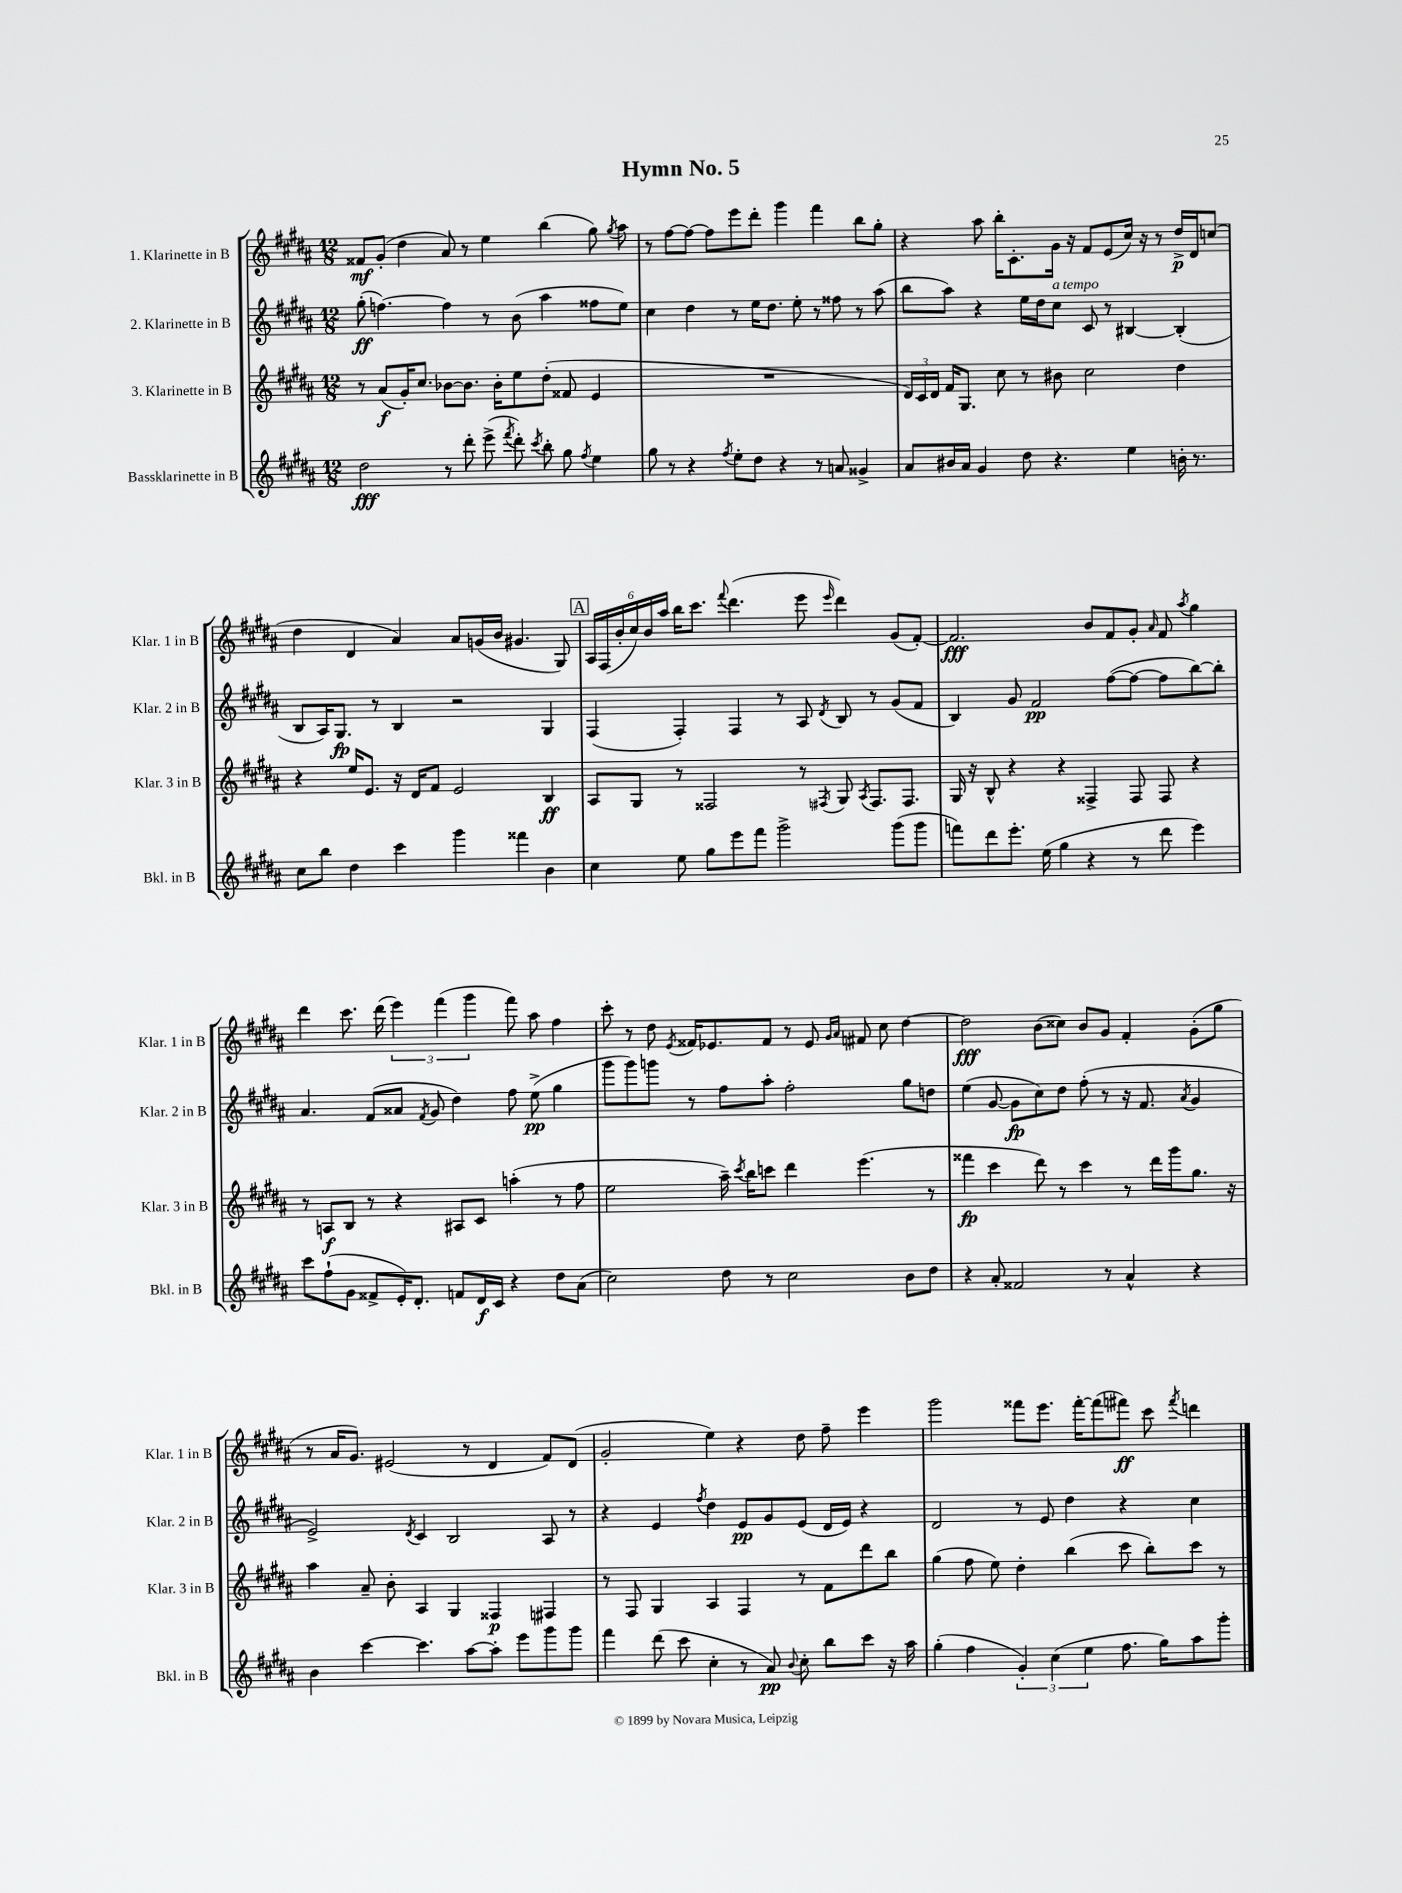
\header { title = "Hymn No. 5" }
<<
\new StaffGroup <<
\new Staff = "s0" \with { instrumentName = "1. Klarinette in B" shortInstrumentName = "Klar. 1 in B" } {
    \clef treble \key b \major \numericTimeSignature \time 12/8
    \autoBeamOff fisis'8[\mf gis'8]-.( dis''4 ais'8) r8 e''4 b''4( gis''8) \acciaccatura { gis''8 } ais''8 |
    r8 fis''8[~ fis''8]~ fis''8[ e'''8 dis'''8]-. gis'''4 fis'''4 b''8[ gis''8]-. |
    r4 ais''8 b''16[-. cis'8.-. gis'16] r16 fis'8[ e'8( cis''16]) r16 r8 dis''16[->\p dis'16 c''8]( |
    dis''4 dis'4 ais'4) ais'8[ g'16( b'16] gis'4. gis8) |
    \mark \markup { \box "A" } \tuplet 6/4 { ais16[ fis16( b'16-. cis''16) b'16 ais''16] } b''16[ cis'''8.] \appoggiatura { fis'''8 } dis'''4.( e'''8 \grace { e'''16 } dis'''4) gis'8[( fis'8]~-.) |
    fis'2.\fff b'8[ fis'8 gis'8]-. \grace { ais'16 } fis'8 \acciaccatura { ais''8 } gis''4 |
    dis'''4 cis'''8. dis'''16( \tuplet 3/2 { e'''4) fis'''4( gis'''4 } fis'''8) ais''8 fis''4 |
    cis'''8-. r8 dis''8 \acciaccatura { e'8 } fisis'16[ ees'8. fisis'8] r8 ees'8 \grace { gis'16[ ais'16] } fis'8 cis''8 dis''4~ |
    dis''2\fff b'8[( cisis''8]) b'8[ gis'8] fis'4-. gis'8[-.( gis''8] |
    r8 ais'16[ gis'8.]) eis'2( r8 dis'4 fis'8[) dis'8]( |
    gis'2-. e''4) r4 dis''8 fis''8-- e'''4 |
    gis'''2 fisis'''8[ e'''8.] fisis'''16[~-. fisis'''8( fis'''8]\ff) cis'''8 \acciaccatura { fis'''8 } d'''4 \bar "|." |
}
\new Staff = "s1" \with { instrumentName = "2. Klarinette in B" shortInstrumentName = "Klar. 2 in B" } {
    \clef treble \key b \major \numericTimeSignature \time 12/8
    \autoBeamOff gis''8-.\ff( f''4.~) f''4 r8 b'8( ais''4 fisis''8[ e''8]) |
    cis''4 dis''4 r8 e''16[ dis''8.] e''8-. r8 fisis''8 r8 ais''8( |
    b''8[ ais''8]) r4 e''16[ dis''16 cis''8]^\markup { \italic "a tempo" } cis'8 r8 bis4~ bis4-.( |
    b8[ ais16) gis8.]\fp r8 b4 r2 gis4 |
    \mark \markup { \box "A" } fis4( fis4-.) fis4 r8 ais8 \acciaccatura { dis'8 } b8 r8 gis'8[( fis'8] |
    b4) gis'8 fis'2\pp fis''8[~( fis''8]~ fis''8[ b''8~) b''8]-. |
    ais'4. fis'8[( aisis'8] \acciaccatura { fis'8 } gis'8 dis''4) fis''8 e''8->\pp( gis''4 |
    gis'''8[ gis'''8) g'''8] r8 fis''8[ ais''8]-. fis''2-. gis''8[ d''8] |
    e''4( gis'8~ gis'8[\fp cis''8) dis''8] fis''8-.( r8 r16 fis'8. \acciaccatura { ais'8 } gis'4 |
    e'2->) \acciaccatura { dis'8 } cis'4 b2 ais8 r8 |
    r4 e'4 \acciaccatura { fis''8 } dis''4 e'8[\pp gis'8 e'8]( dis'16[ e'16]) r4 |
    dis'2 r8 e'8 dis''4 r4 cis''4 \bar "|." |
}
\new Staff = "s2" \with { instrumentName = "3. Klarinette in B" shortInstrumentName = "Klar. 3 in B" } {
    \clef treble \key b \major \numericTimeSignature \time 12/8
    \autoBeamOff r8 ais'8[\f( gis'16-.) cis''8.] bes'8[~ bes'8.] bes'16[-. e''8 dis''8]-.( fisis'8 e'4 |
    R1. |
    \tuplet 3/2 { dis'16[) cis'16 dis'16] } fis'16[ gis8.] cis''8 r8 bis'8 cis''2 dis''4 |
    r4 e''16[ e'8.] r16 dis'16[ fis'8] e'2 b4\ff |
    \mark \markup { \box "A" } ais8[ gis8] r8 fisis2 r8 \acciaccatura { fis8 } gis8 \acciaccatura { ais8 } fis8.[ fis8.] |
    gis16 r16 b8-^ r4 r4 fisis4-> fisis8 fisis8 r4 |
    r8 a8[\f b8] r8 r4 ais8[ cis'8] a''4-.( r8 fis''8 |
    e''2 ais''16--) \acciaccatura { cis'''8 } b''16[ c'''8] dis'''4 e'''4.( r8 |
    fisis'''4\fp cis'''4 dis'''8) r8 cis'''4 r8 dis'''16[ gis'''16 gis''8.] r16 |
    ais''4 ais'8-- b'8-. ais4 gis4 fisis4\p fis4 |
    r8 fis8 gis4 ais4 fis4 r8 fis'8[ dis'''8 b''8] |
    gis''4( fis''8 e''8) dis''4-. b''4( cis'''8 b''8[-.) cis'''8] r8 \bar "|." |
}
\new Staff = "s3" \with { instrumentName = "Bassklarinette in B" shortInstrumentName = "Bkl. in B" } {
    \clef treble \key b \major \numericTimeSignature \time 12/8
    \autoBeamOff dis''2\fff r8 dis'''8-. e'''8->( \acciaccatura { fis'''8 } dis'''8-.) \acciaccatura { cis'''8 } b''8-. gis''8 \acciaccatura { fis''8 } e''4 |
    gis''8 r8 r4 \acciaccatura { fis''8 } e''8[-. dis''8] r4 r8 a'8 gisis'4-> |
    ais'8[ bis'16 ais'16] gis'4 dis''8 r4. e''4 b'16-. r8. |
    cis''8[ b''8] dis''4 cis'''4 gis'''4 fisis'''4 b'4 |
    \mark \markup { \box "A" } cis''4 e''8 gis''8[ e'''8 fis'''8] gis'''2-> gis'''8[( gis'''8] |
    f'''8[) dis'''8 e'''8.]-. e''16( gis''4 r4 r8 dis'''8 e'''4) |
    cis'''8[ fis''8-!( gis'8] fisis'8[-> e'16-.) dis'8.]-. f'8[ dis'16\f cis'16] r4 dis''8[ ais'8]( |
    cis''2) dis''8 r8 cis''2 b'8[ dis''8] |
    r4 ais'8-. fisis'2 r8 ais'4-^ r4 |
    b'4 cis'''4~ cis'''4. ais''8[~ ais''8]-. e'''8[ gis'''8 gis'''8] |
    fis'''4 dis'''8( cis'''8 cis''4-. r8 ais'8\pp) \appoggiatura { b'8 } cis''8-. b''8[ cis'''8] r16 ais''16 |
    gis''4-.( fis''4 \tuplet 3/2 { gis'4-.) cis''4( e''4 } fis''8. gis''16[) ais''8 gis'''8]-. \bar "|." |
}
>>
>>
\layout { \context { \Score \remove "Bar_number_engraver" } }
